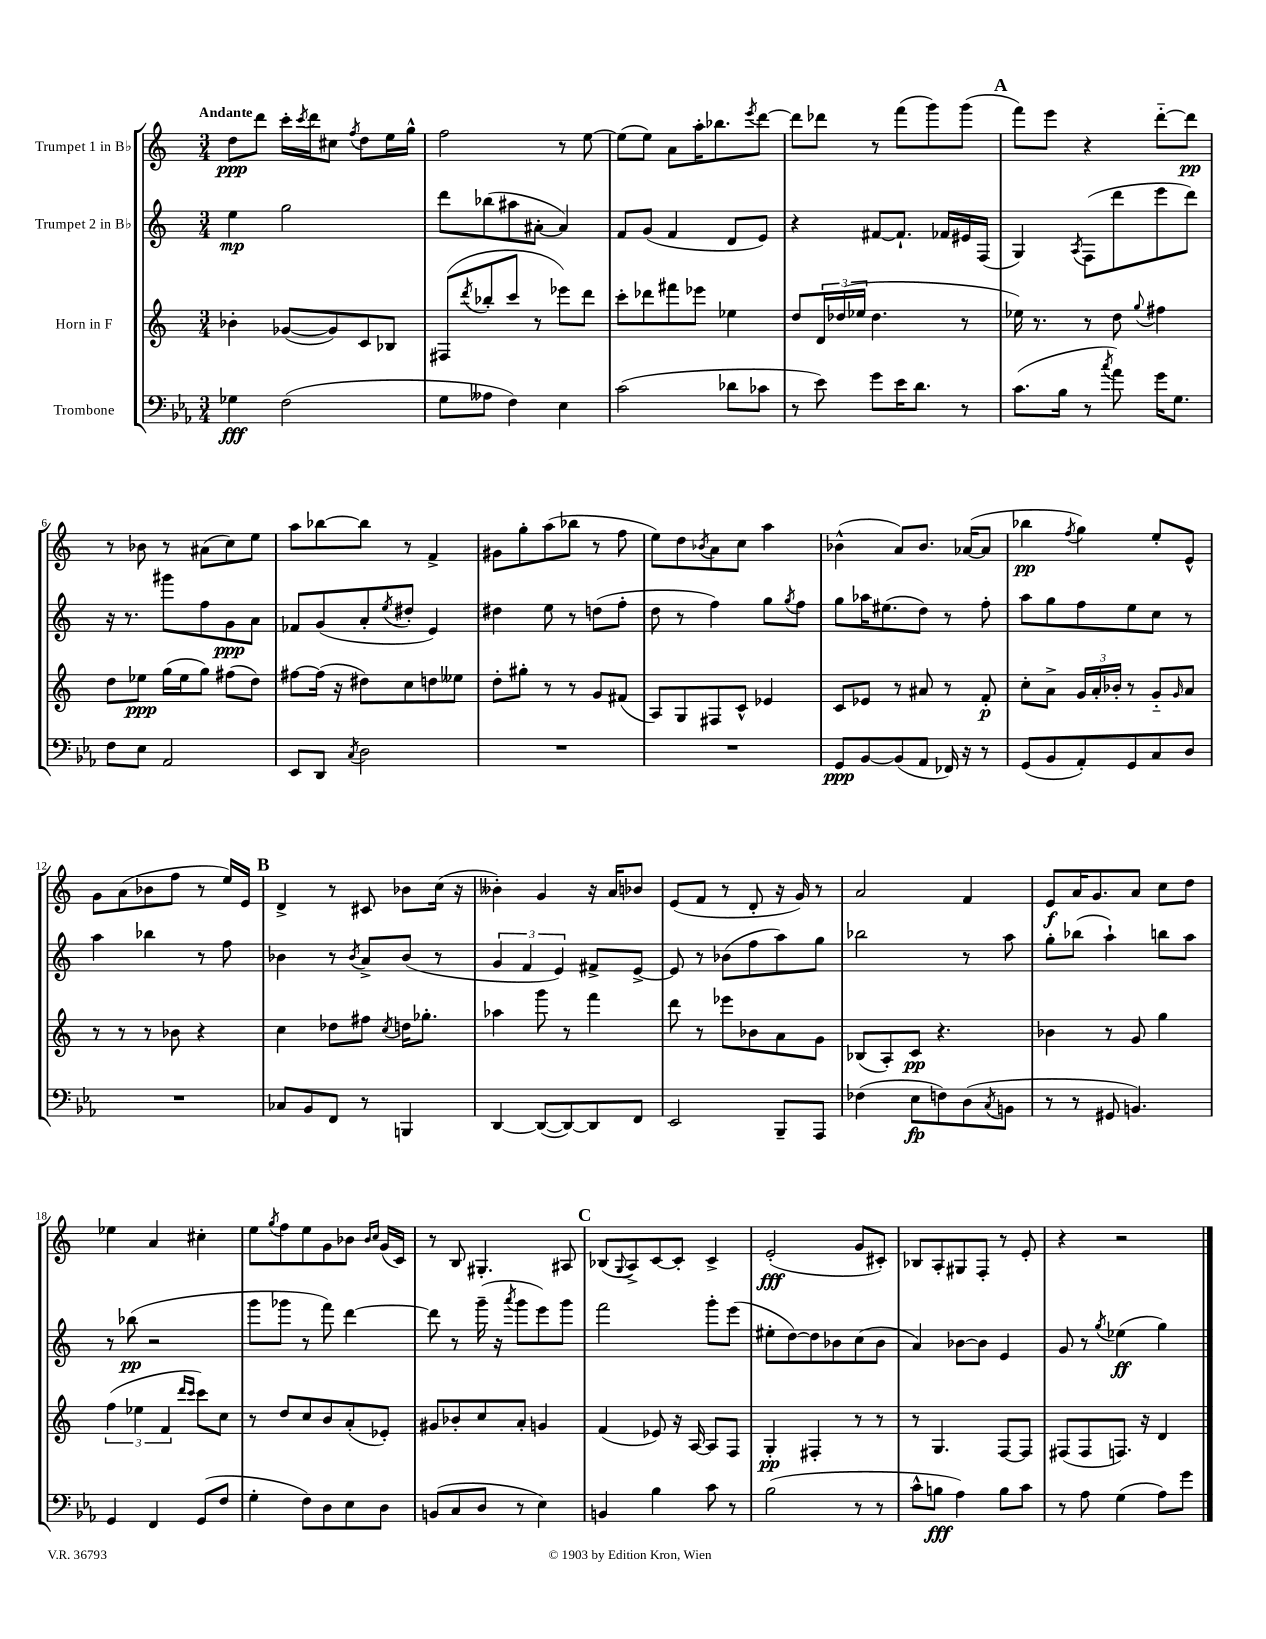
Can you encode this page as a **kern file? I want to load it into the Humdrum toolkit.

**kern	**kern	**kern	**kern
*staff4	*staff3	*staff2	*staff1
*clefF4	*clefG2	*clefG2	*clefG2
*k[b-e-a-]	*k[]	*k[]	*k[]
*M3/4	*M3/4	*M3/4	*M3/4
4G-	4b-'	4ee	8dd
.	.	.	8ddd
(2F	([8g-	2gg	16ccc'
.	.	.	8qccc
.	.	.	16ddd
.	8g-])	.	8cc#
.	.	.	8qff
.	8c	.	8dd
.	8B-	.	16ee
.	.	.	16gg^^
=	=	=	=
8G	(8F#	8ddd	2ff
.	8qddd	.	.
8A--	8bb-'	(8bb-	.
4F)	8ccc	8aa#	.
.	8r	[8a#'	.
4E-	8eee-)	4a#])	8r
.	8ddd	.	[8ee
=	=	=	=
(2c	8ccc'	8f	(8ee]
.	8ddd-	(8g	8ee)
.	8fff#	4f	8a
.	8eee-	.	16aa'
.	.	.	8.bb-
8d-	4ee-	8d	.
.	.	.	8qeee
8c-	.	8e)	[8ddd
=	=	=	=
8r	8dd	4r	8ddd]
8e-)	24d	.	8ddd-
.	(24dd-	.	.
.	24ee-	.	.
8g	4.dd-	[8f#	8r
16e-	.	8.f#`]	(8fff
8.d	.	.	.
.	.	.	8ggg)
.	.	16f-	.
8r	8r	16e#	(8ggg
.	.	(16F	.
=	=	=	=
(8.c	16ee-)	4G)	8fff)
.	8.r	.	.
.	.	.	8eee
16B-	.	.	.
.	.	8qA	.
8r	8r	(8F	4r
8qcc	.	.	.
8a-)	8dd	8ddd	.
.	8qqgg	.	.
16g	4ff#	8eee	[8ddd'~
8.G	.	.	.
.	.	8ddd)	8ddd]
=	=	=	=
8F	8dd	16r	8r
.	.	8.r	.
8E-	8ee-	.	8b-
2AA-	(16gg	8ggg#	8r
.	16ee-	.	.
.	8gg)	8ff	(8a#
.	(8ff#	8g	8cc)
.	8dd)	8a	8ee
=	=	=	=
8EE-	[8ff#	8f-	8aa
8DD	(16ff#]	(8g	[8bb-
.	16r	.	.
8qC	.	.	.
2D	8dd#)	8a'	8bb-]
.	.	8qee	.
.	8cc	8dd#'	8r
.	8dd	4e)	4f^
.	8ee--	.	.
=	=	=	=
2.r	8dd'	4dd#	8g#
.	8gg#'	.	8gg'
.	8r	8ee	(8aa
.	8r	8r	8bb-
.	8g	(8dd	8r
.	(8f#	8ff'	8ff
=	=	=	=
2.r	8A)	8dd	8ee)
.	8G	8r	8dd
.	.	.	8qb-
.	8F#	4ff)	8a
.	8c^^	.	8cc
.	4e-	8gg	4aa
.	.	8qgg	.
.	.	8ff	.
=	=	=	=
8GG	8c	8gg	(4b-^^
[8BB-	8e-	16aa-	.
.	.	(8.ee#	.
(8BB-]	8r	.	8a)
8AA-	8a#	8dd)	8.b-
16FF-)	8r	8r	.
16r	.	.	([16a-
8r	8f'	8ff'	8a-]
=	=	=	=
(8GG	8cc'	8aa	4bb-
8BB-	8a^	8gg	.
.	.	.	8qff
8AA-')	24g	8ff	4gg)
.	24a'	.	.
.	24b-'	.	.
8GG	8r	8ee	.
8C	8g'~	8cc	8ee'
.	16qqg	.	.
8D	8a	8r	8e^^
=	=	=	=
2.r	8r	4aa	8g
.	8r	.	(8a
.	8r	4bb-	8b-
.	8b-	.	8ff
.	4r	8r	8r
.	.	8ff	16ee)
.	.	.	16e
=	=	=	=
8C-	4cc	4b-	4d^
8BB-	.	.	.
8FF	8dd-	8r	8r
.	.	8qb-	.
8r	8ff#	8a^	8c#
.	8qcc	.	.
4BBB	16dd	(8b-	8b-
.	8.gg-'	.	.
.	.	8r	(16cc
.	.	.	16r
=	=	=	=
[4DD	4aa-	6g	4b--')
.	.	6f	.
(8DD_	8ggg	.	4g
.	.	6e)	.
8DD_)	8r	.	.
8DD]	4fff	8f#^	16r
.	.	.	16a
8FF	.	[8e^	8b-
=	=	=	=
2EE-	8ddd	8e]	(8e
.	8r	8r	8f
.	8eee-	(8b-	8r
.	8b-	8ff	8d'
8BBB-~	8a	8aa)	16r
.	.	.	16g)
8AAA-	8g	8gg	8r
=	=	=	=
(4F-	(8B-	2bb-	2a
.	8A')	.	.
8E-	8c	.	.
8F)	4.r	.	.
(8D	.	8r	4f
8qC	.	.	.
8BB	.	8aa	.
=	=	=	=
8r	4b-	8gg'	8e
8r	.	(8bb-	16a
.	.	.	8.g
8GG#	8r	4aa`)	.
4.BB)	8g	.	8a
.	4gg	8bb	8cc
.	.	8aa	8dd
=	=	=	=
4GG	(6ff	8r	4ee-
.	.	(8bb-	.
.	6ee-	.	.
4FF	.	2r	4a
.	6f	.	.
.	16qqddd	.	.
.	16qqccc	.	.
(8GG	8ccc)	.	4cc#'
8F	8cc	.	.
=	=	=	=
4G'	8r	8ggg	8ee
.	.	.	8qgg
.	8dd	8ggg-	8ff
8F)	8cc	8r	8ee
8D	8b	8fff)	8g
8E-	(8a'	[4ddd	8b-
.	.	.	16qqb-
.	.	.	16qqcc
8D	8e-')	.	(16g
.	.	.	16c)
=	=	=	=
(8BB	8g#	8ddd]	8r
8C	8b-'	8r	8B
8D	8cc	(16ggg~	4.G#'
.	.	16r	.
.	.	8qaaa	.
8r	8a'	8ggg	.
4E-)	4g	8eee)	.
.	.	8ggg	8A#
=	=	=	=
4BB	(4f	2fff	(8B-
.	.	.	8qqG
.	.	.	8A^)
4B-	8e-)	.	[8c
.	16r	.	8c']
.	[16A	.	.
8c	8A]	8ggg'	4c^
8r	8F	(8eee	.
=	=	=	=
(2B-	4G'	8ee#'	(2e'
.	.	[8dd)	.
.	4F#'	8dd]	.
.	.	8b-	.
8r	8r	(8cc	8g
8r	8r	8b-	8c#')
=	=	=	=
8c^^	8r	4a)	8B-
8B	4.G	.	8A'
4A-)	.	[8b-	8G#
.	.	8b-]	8F'
8B	[8F	4e	8r
8c	8F]	.	8e'
=	=	=	=
8r	(8F#	8g	4r
8A-	8F#	8r	.
.	.	8qgg	.
(4G	8.F)	(4ee-	2r
.	16r	.	.
8A-)	4d	4gg)	.
8g	.	.	.
==	==	==	==
*-	*-	*-	*-
